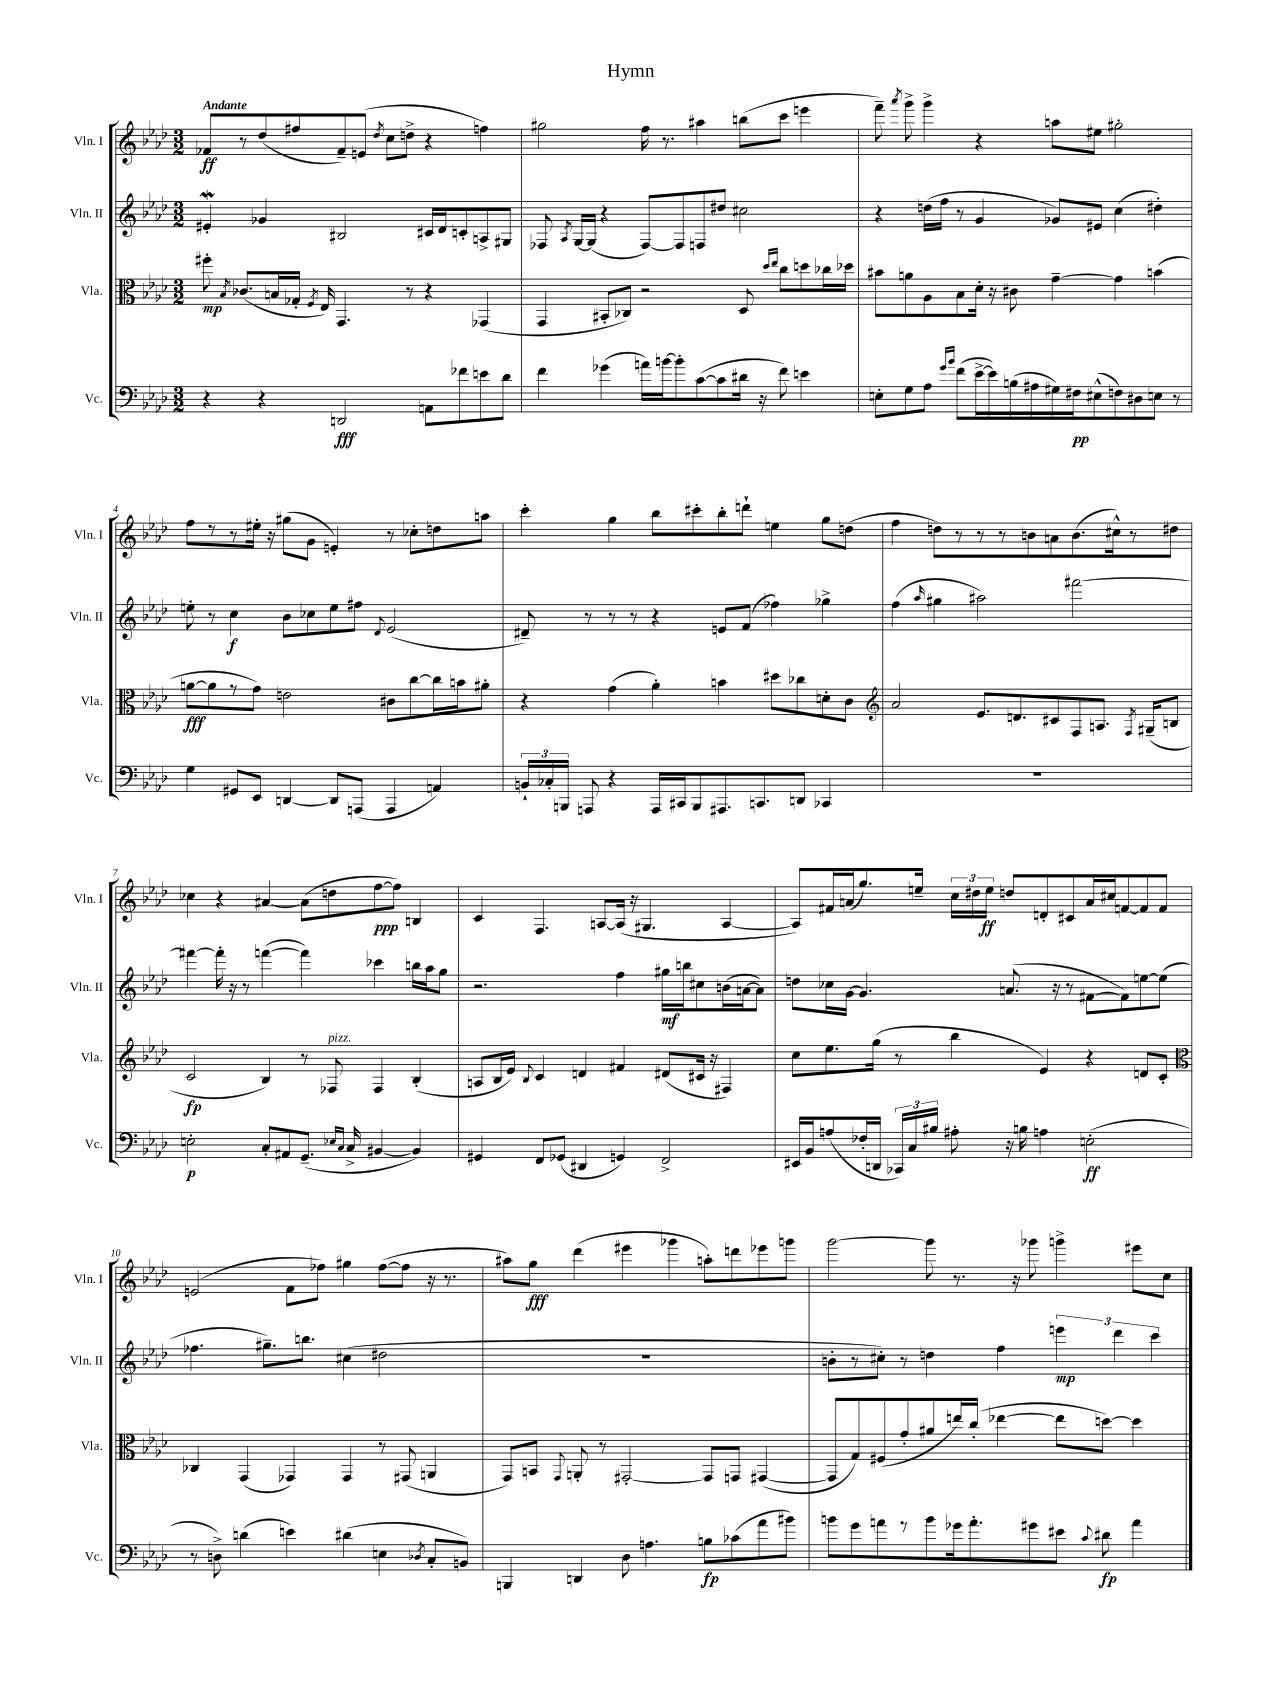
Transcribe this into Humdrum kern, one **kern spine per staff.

**kern	**kern	**kern	**kern
*staff4	*staff3	*staff2	*staff1
*clefF4	*clefC3	*clefG2	*clefG2
*k[b-e-a-d-]	*k[b-e-a-d-]	*k[b-e-a-d-]	*k[b-e-a-d-]
*M3/2	*M3/2	*M3/2	*M3/2
4r	8ff#'\	4e#'/	8f-/L
.	8qB-/	.	.
.	(8.c-/L	.	8r
4r	.	4g-/	(8dd-/
.	16B/L	.	.
.	16G-'/JJ	.	8ff#/
.	8qF/	.	.
.	16E-/)	.	.
2DD/	4.GG/	2B#/	8f-~/)
.	.	.	(8e/J
.	.	.	8qdd-/
.	.	.	8cc\L
.	8r	.	8dd^\J
8AA\L	4r	16c#/LL	4r
.	.	16d-/J	.
8f-\	.	8c'/	.
8e\	(4GG-/	8A^/	4ff\)
8d-\J	.	8G#/J	.
=	=	=	=
4f\	4GG/	8F-/	2gg#\
.	.	8qA-/	.
.	.	[16G/LL	.
.	.	(16G/]JJ	.
(4g-\	8BB#'/L	4r	.
.	8C-/J)	.	.
16a\LL)	2r	[8F-/L)	16ff\
[16b\J	.	.	8.r
8b'\]	.	8F-/]	.
([8c\	.	8F/	4aa#\
8c\]	.	8dd#/J	.
16d#\Jk	8D-/	2cc#\	(8bb\L
16r	.	.	.
.	16qqdd-/LL	.	.
.	16qqee-/JJ	.	.
8f\)	8cc\L	.	8ccc\J
4e\	8dd\	.	4eee\
.	16cc-\L	.	.
.	16dd-\JJ	.	.
=	=	=	=
8E'\L	8b#\L	4r	8fff~\)
.	.	.	8qaaa-/
8G\	8a\	.	8ggg^\
8A-\J	8A-\	(16dd\LL	4ggg^\
.	.	16ff\JJ	.
16qqg/LL	.	.	.
16qqb-/JJ	.	.	.
(8f\L	8B-\	8r	.
[16e-^\L	16d-'\Jk	4g/	4r
16e-\])	16r	.	.
(16B\	8c#\	.	.
16A#\	.	.	.
16G#\)	[4g~\	8g-/L)	8aa\L
16F#\J	.	.	.
(8E#^^\	.	8e#/J	8ee#\J
8F\)	4g\]	(4cc\	2gg#'\
8D#\	.	.	.
8E\J	(4b\	4dd#'\)	.
8r	.	.	.
=	=	=	=
4G\	[8a\L	8ee'\	8ff\L
.	8a\]	8r	8r
8GG#/L	8r	4cc\	8r
8EE-/J	8g\J)	.	16ee#'\Jk
.	.	.	16r
[4DD/	2e\	8b-\L	(8gg#\L
.	.	8cc-\	8g\J
8DD/]L	.	8ee\	4e'/)
(8AAA/J	.	8ff#\J	.
.	.	8qqd-/	.
4AAA/	8c#\L	(2e-/	8r
.	[8cc\	.	8cc-'\L
4AA/)	16cc\]L	.	8dd\
.	16b\J	.	.
.	8a#'\J	.	8aa\J
=	=	=	=
24BB`/LL	4r	8d#~/)	4ccc'\
24C-'/	.	.	.
24BBB/JJ	.	.	.
8AAA/	.	8r	.
4r	(4g\	8r	4gg\
.	.	8r	.
16AAA/LL	4a-'\)	4r	8bb-\L
16CC#/J	.	.	.
8BBB/	.	.	8ccc#'\
8.AAA#/	4b\	8e/L	8bb-'\
.	.	(8f/J	8ddd`\J
8.CC/	.	.	.
.	8dd#\L	4ff-\)	4ee\
8DD/J	8cc-\	.	.
4CC-/	8d'\	4gg-^\	8gg\L
.	8c\J	.	(8dd\J
=	=	=	=
*	*clefG2	*	*
1.r	2a-/	(4ff\	4ff\
.	.	16qqaa-/	.
.	.	4gg#\	8dd\L)
.	.	.	8r
.	8.e-/L	2aa#\)	8r
.	.	.	8r
.	8.d/	.	.
.	.	.	8b\
.	8c#/	.	8a\
.	8F/	[2fff#\	(8.b\
.	8.A/J	.	.
.	.	.	16cc#^^\k)
.	.	.	8r
.	8qF/	.	.
.	(16G#~/LK	.	.
.	8B/J	.	8dd#\J
=	=	=	=
2E'\	2c/	4fff#\_	4cc-\
.	.	16fff#'\]	4r
.	.	16r	.
.	.	8r	.
8C'/L	4B-/)	([4fff\	[4a#/
8AA#/	.	.	.
(8.GG~/J	8r	4fff\])	(8a#\]L
.	8F-/	.	8dd\
16qqE-/LL	.	.	.
16qqC/JJ	.	.	.
16C^/	.	.	.
[4BB#/	4F-/	4ccc-\	[8ff\
.	.	.	8ff\]J)
4BB#/])	(4B-'/	16bb\LL	4B/
.	.	16aa-\J	.
.	.	8gg\J	.
=	=	=	=
4GG#/	8A/L	2.r	4c/
.	16B-/L	.	.
.	16e-/JJ)	.	.
.	8qqB-/	.	.
8FF/L	4c/	.	4.F/
(8GG-/J	.	.	.
4DD#/	4d/	.	.
.	.	.	[8A/L
4GG/)	4f#/	4ff\	(16A/]Jk
.	.	.	16r
.	.	.	4.G#/
2FF^/	(8d#/L	16gg#\LL	.
.	.	16bb\J	.
.	16c#/Jk	8cc#\	.
.	16r	.	.
.	4F#/)	(16b\L	[4A/
.	.	[16a\J	.
.	.	8a\]J)	.
=	=	=	=
16EE#/LL	8cc\L	8dd\L	8A/]L)
16BB-/J	.	.	.
(8A/	8.ee-\	16cc-\L	16f#/L
.	.	[16g\JJ	(16a/J
16F-'/L	.	4.g/]	8.gg/)
16DD/JJ	(16gg\Jk	.	.
24CC-/LL)	8r	.	.
24C/	.	.	.
.	.	.	16ee~/Jk
24B#/JJ	.	.	.
8A#'\	4bb-\	.	24cc\LL
.	.	.	24dd#\
.	.	.	24ee\JJ
16r	.	(8.a/	8dd/L
16B\	.	.	.
4A\	4e-/)	.	8d'/
.	.	16r	.
.	.	8r	8c#/
(2E'\	4r	[8f#\L	16a/L
.	.	.	16cc#/J
.	.	8f#\])	[8f/
.	8d/L	[8ee\	8f/]
.	8c'/J	(8ee\]J	8f/J
=	=	=	=
*	*clefC3	*	*
8r	4C-/	4.ff-\	(2e/
8D^\)	.	.	.
(4d\	(4GG/	.	.
.	.	8.gg#~\L)	.
4e\)	4GG-/)	.	8f\L
.	.	8.bb\J	.
.	.	.	8ff-\J)
(4d#\	4GG-/	(4cc#\	4gg#\
4E\	8r	2dd#\	([8ff-\L
.	(8GG#/	.	8ff-\]J
8qD-/	.	.	.
8C'/L	4AA/	.	16r
.	.	.	8.r
8BB/J)	.	.	.
=	=	=	=
4BBB/	8GG/L)	1.r	8aa#\L)
.	8BB/J	.	8gg\J
.	8qqGG/	.	.
4DD/	8AA'/	.	(4ddd-\
.	8r	.	.
8D-\	[2GG#'/	.	4eee#\
4.A\	.	.	.
.	.	.	4ggg-\
8B\L	8GG#/]L	.	8aa'\L)
(8c-\	8GG/J	.	8ddd\
8a-\	([4GG#/	.	8eee-\
8b#\J)	.	.	8ggg\J
=	=	=	=
8b\L	8GG#/]L	8b'\L	[2ggg\
8g\	8G/)	8r	.
8a\	(8F#/	8cc#'\J)	.
8r	8g'/	8r	.
8b\	8a#/	4dd\	8ggg\]
16g-\k	16ee/L)	.	8.r
8.a'\	(16cc'/JJ	.	.
.	[4ee-\	4ff\	.
.	.	.	16r
8g#\	.	.	8ggg-\
8e#\J	8ee-\]L	6eee\	4ggg^\
8qqc/	.	.	.
8d#\	[8dd\J)	.	.
.	.	6ddd-\	.
4a\	4dd\]	.	8eee#\L
.	.	6ccc\	.
.	.	.	8cc\J
==	==	==	==
*-	*-	*-	*-
